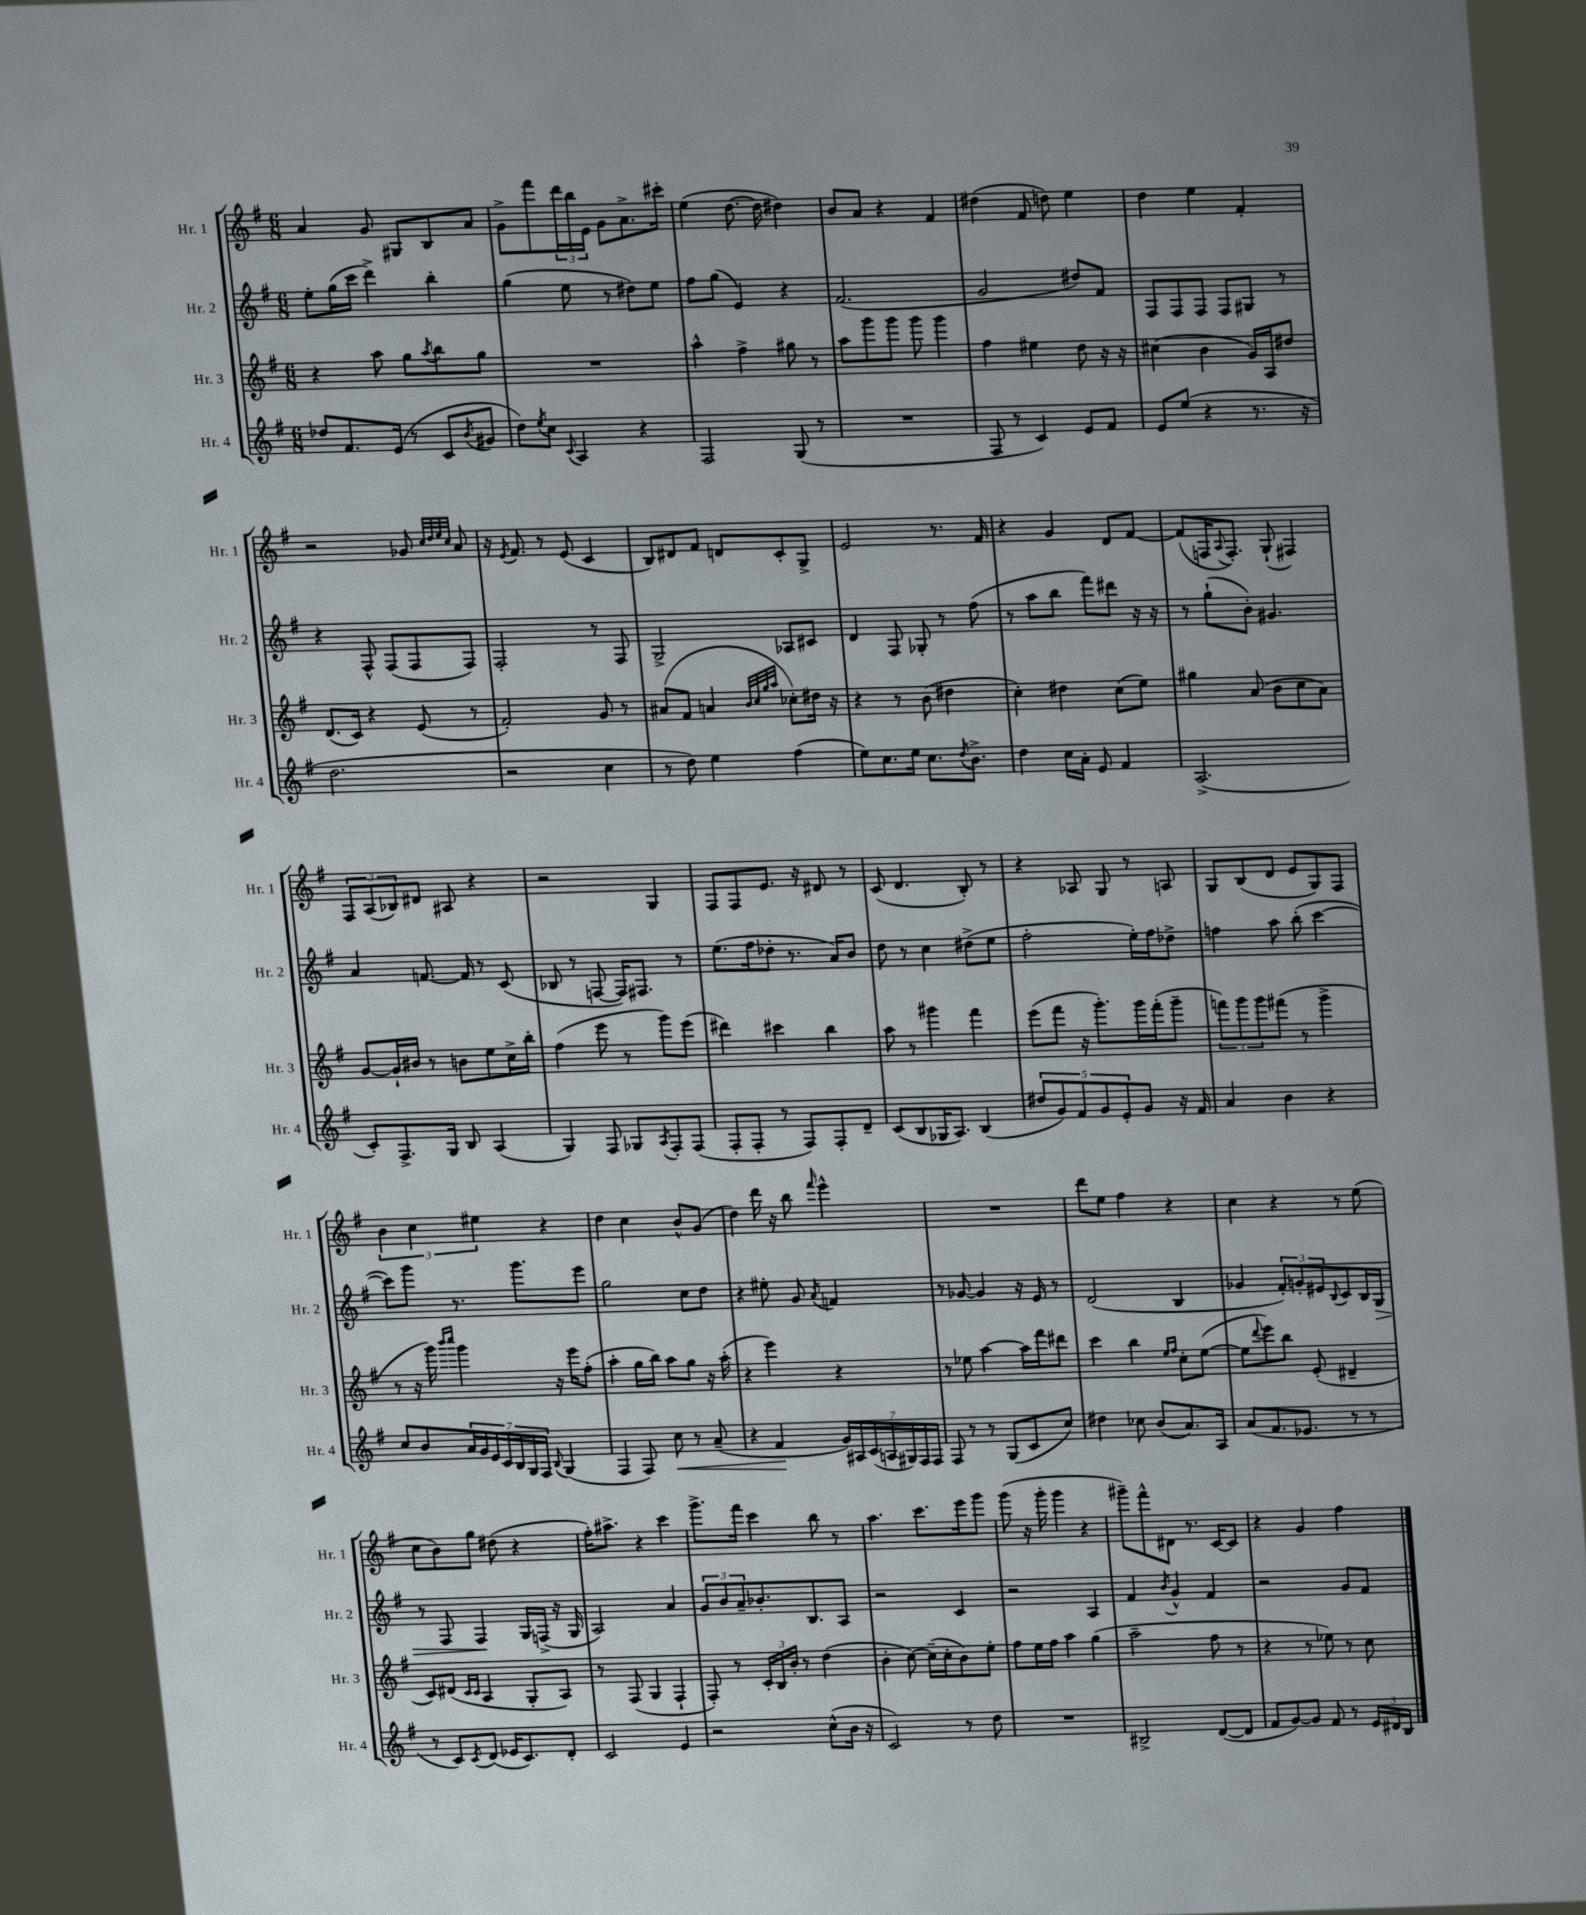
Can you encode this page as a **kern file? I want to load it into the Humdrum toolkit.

**kern	**dynam	**kern	**kern	**dynam	**kern
*part4	*part4	*part3	*part2	*part2	*part1
*staff4	*staff4	*staff3	*staff2	*staff2	*staff1
*I"Hr. 4	*	*I"Hr. 3	*I"Hr. 2	*	*I"Hr. 1
*I'Hr. 4	*	*I'Hr. 3	*I'Hr. 2	*	*I'Hr. 1
*clefG2	*	*clefG2	*clefG2	*	*clefG2
*k[f#]	*	*k[f#]	*k[f#]	*	*k[f#]
*M6/8	*	*M6/8	*M6/8	*	*M6/8
=111	=111	=111	=111	=111	=111
8dd-X/L	.	4r	8ee'\L	.	4a/
8.f#/	.	.	(16gg\L	.	.
.	.	.	16ccc\JJ	.	.
.	.	8aa\	4ddd^\)	.	8g/
(16e/Jk	.	.	.	.	.
8r	.	8gg\L	.	.	8G#X/L
.	.	8qaa/	.	.	.
8c/L	.	8bb\	4bb'\	.	8B/
8qb/	.	.	.	.	.
8g#X/J	.	8gg\J	.	.	8a/J
=112	=112	=112	=112	=112	=112
8dd\L)	.	2.r	(4gg\	.	8g^\L
8qee/	.	.	.	.	.
8cc\J	.	.	.	.	8fff#\
8qqc/	.	.	.	.	.
4A/	.	.	8ee\	.	24ddd\L
.	.	.	.	.	24bb\
.	.	.	.	.	24e\JJ
.	.	.	8r	.	8g\L
4r	.	.	8dd#X\L)	.	8.a^\
.	.	.	8ee\J	.	.
.	.	.	.	.	16ccc#X'\Jk
=113	=113	=113	=113	=113	=113
2F#/	.	4aa^^\	8ff#\L	.	(4ee\
.	.	.	(8gg\J	.	.
.	.	4ff#^\	4e/)	.	[8.dd\
.	.	.	.	.	16dd\]
(8G/	.	8gg#X\	4r	.	4dd#X\)
8r	.	8r	.	.	.
=114	=114	=114	=114	=114	=114
2.r	.	8aa\L	(2.f#/	.	8b/L
.	.	8ggg\	.	.	8a/J
.	.	8ggg\J	.	.	4r
.	.	8ggg\	.	.	.
.	.	4ggg\	.	.	4f#/
=115	=115	=115	=115	=115	=115
8F#/	.	4ff#\	2g/	.	(4dd#X\
8r	.	.	.	.	.
4c/)	.	4ee#X\	.	.	8f#/
.	.	.	.	.	8ddn\)
8e/L	.	8dd\	8dd#X/L)	.	4ee\
8f#/J	.	16r	8f#/J	.	.
.	.	16r	.	.	.
=116	=116	=116	=116	=116	=116
8e/L	.	(4cc#X\	8F#/L	.	4dd\
(8ee/J	.	.	8F#/	.	.
4r	.	4b\	8F#/J	.	4ee\
.	.	.	8F#/L	.	.
8.r	.	16g/LL)	8G#X/J	.	4f#'/
.	.	16A/J	.	.	.
.	.	8dd#X/J	8r	.	.
16r	.	.	.	.	.
!!LO:LB:g=z
=117	=117	=117	=117	=117	=117
2.dd\	.	(8.d/L	4r	.	2r
.	.	16c/Jk)	.	.	.
.	.	4r	8F#^^/	.	.
.	.	.	(8F#/L	.	.
.	.	(8e/	8F#/	.	8g-X/
.	.	.	.	.	32qqcc/LLL
.	.	.	.	.	32qqdd/
.	.	.	.	.	32qqee/
.	.	.	.	.	32qqcc/JJJ
.	.	8r	8F#/J)	.	8a/
=118	=118	=118	=118	=118	=118
2r	.	2f#'/)	2F#'/	.	16r
.	.	.	.	.	8qe/
.	.	.	.	.	8.f#/
.	.	.	.	.	8r
.	.	.	.	.	(8e/
4cc\	.	8g/	8r	.	4c/
.	.	8r	8F#/	.	.
=119	=119	=119	=119	=119	=119
8r	.	(8a#X/L	2G^/	.	8B/L)
8dd\)	.	8f#/J	.	.	8d#X/
4ee\	.	4an/	.	.	8f#/J
.	.	.	.	.	8dn/L
.	.	32qqb/LLL	.	.	.
.	.	32qqcc/	.	.	.
.	.	32qqgg/	.	.	.
.	.	32qqaa/JJJ	.	.	.
(4ff#\	.	8cc-X'\L)	8A-X/L	.	8c'/
.	.	16dd#X\Jk	8c#X/J	.	8G^/J
.	.	16r	.	.	.
=120	=120	=120	=120	=120	=120
8ee\L)	.	4r	4d/	.	2e/
8.cc\	.	.	.	.	.
.	.	8r	8F#/	.	.
16ee\Jk	.	.	.	.	.
8.cc\L	.	(8b\	8G-X'/	.	.
.	.	4dd#X\	8r	.	8.r
8qdd/	.	.	.	.	.
8.b^\J	.	.	.	.	.
.	.	.	(8ff#\	.	.
.	.	.	.	.	16f#/
=121	=121	=121	=121	=121	=121
4dd\	.	4cc'\)	8r	.	4r
.	.	.	8aa\L	.	.
16cc\LL	.	4dd#X\	8bb\J	.	4g/
16a'\JJ	.	.	.	.	.
8e/	.	.	8fff#\L)	.	.
4f#/	.	(8cc\L	8ddd#X\J	.	8d/L
.	.	8ee\J)	16r	.	[8f#/J
.	.	.	16r	.	.
=122	=122	=122	=122	=122	=122
(2.A^/	.	4gg#X\	8r	.	(8f#/L]
.	.	.	(8gg`\L	.	16Fn/K
.	.	.	.	.	8qqA/
.	.	.	.	.	8.F'/J)
.	.	(8a/	8b'\J)	.	.
.	.	8b\L	4.g#X/	.	(8G`/
.	.	8cc\	.	.	4F#X/)
.	.	8a\J)	.	.	.
!!LO:LB:g=z
=123	=123	=123	=123	=123	=123
8c'/L)	.	[8g/L	4a/	.	12F#/L
.	.	.	.	.	(12A/
8.F#^/	.	16g`/L]	.	.	.
.	.	.	.	.	12B-X/)
.	.	16b#X/JJ	.	.	.
.	.	8r	[8.fn/	.	8d#X/J
16G/Jk	.	.	.	.	.
8B/	.	8bn\L	.	.	8A#X/
.	.	.	16f/]	.	.
(4A/	.	8ee\	8r	.	4r
.	.	16cc^\L	(8c/	.	.
.	.	16bb'\JJ	.	.	.
=124	=124	=124	=124	=124	=124
4G/)	.	(4ff#\	8B-X/	.	2r
.	.	.	8r	.	.
8F#/	.	8eee\	[8Fn/	.	.
8G-X/L	.	8r	16F/KL])	.	.
.	.	.	8.F#X/J	.	.
8qA/	.	.	.	.	.
8F#'/	.	8ggg\L)	.	.	4G/
(8F#/J	.	(8eee\J	8r	.	.
=125	=125	=125	=125	=125	=125
8F#'/L	.	4ddd#X\)	(8.ee\L	.	8F#/L
8F#'/J	.	.	.	.	8F#/
.	.	.	16ff#\k	.	.
8r	.	4ccc#X\	8dd-X'\J	.	8.e/J
8F#/L)	.	.	8.r	.	.
.	.	.	.	.	16r
8F#'/	.	4bb\	.	.	8d#X/
.	.	.	16a/KL)	.	.
8d~/J	.	.	8b/J	.	8r
=126	=126	=126	=126	=126	=126
(8c/L	.	8aa\	8dd\	.	(8c/
8B/	.	8r	8r	.	4.d/
16G-X/K	.	4ggg#X\	4cc\	.	.
8.A/J)	.	.	.	.	.
(4B/	.	4fff#\	(8dd#X^\L	.	8B'/)
.	.	.	8ee\J	.	8r
=127	=127	=127	=127	=127	=127
10dd#X/L	.	(8eee\L	2ff#'\	.	4r
10g/)	.	.	.	.	.
.	.	8fff#\J	.	.	.
10f#/	.	.	.	.	.
.	.	16r	.	.	8A-X/
10g/	.	.	.	.	.
.	.	8.ggg'\L)	.	.	.
.	.	.	.	.	8G/
10e'/	.	.	.	.	.
8g/J	.	16ggg\L	16ee'\LL)	.	8r
.	.	(16fff#'\J	16ff#\J	.	.
16r	.	8ggg~\J	8dd-X^\J	.	8An/
16f#/	.	.	.	.	.
=128	=128	=128	=128	=128	=128
4a/	.	12fffn\L)	4ffn\	.	8G/L
.	.	12ggg\	.	.	.
.	.	.	.	.	(8B/
.	.	12ggg\	.	.	.
4b\	.	(8fff#X\J	8aa\	.	8d/J
.	.	8r	(8bb'\	.	8e/L
4r	.	4ggg^\	[4ccc\	.	8G/)
.	.	.	.	.	8F#/J
!!LO:LB:g=z
=129	=129	=129	=129	=129	=129
8cc/L	.	8r	8ccc\L])	.	6b\
8b/	.	16r	8ggg\J	.	.
.	.	.	.	.	6cc\
.	.	16ggg\)	.	.	.
.	.	16qqbbb/LL	.	.	.
.	.	16qqcccc/JJ	.	.	.
28a/L	.	4ggg\	8.r	.	.
28g/	.	.	.	.	.
28e/	.	.	.	.	.
.	.	.	.	.	6ee#X\
28c/	.	.	.	.	.
28B/	.	.	.	.	.
28G/	.	.	.	.	.
.	.	.	8.ggg\L	.	.
28F#/JJ	.	.	.	.	.
8qqB/	.	.	.	.	.
(4G/	.	16r	.	.	4r
.	.	16eee\KL	.	.	.
.	.	(8ff#'\J	8eee\J	.	.
=130	=130	=130	=130	=130	=130
4F#/	.	4aa'\	2gg\	.	4dd\
8F#/)	.	16gg\LL	.	.	4cc\
.	.	16bb\JJ)	.	.	.
!	!LO:HP:b	!	!	!	!
8cc\	<	8aa\L	.	.	.
8r	.	8gg\J	8cc\L	.	8b^^/L
(8a~/	.	16r	8dd\J	.	(8g/J
.	.	(16aa'\	.	.	.
=131	=131	=131	=131	=131	=131
4r	.	4r	4r	.	4dd\)
4f#/	.	4eee\)	8ee#X'\	.	16ddd\
.	.	.	.	.	16r
.	.	.	8g/	.	8bb\
.	.	.	8qa/	.	16qqfff#/
28g/LL)	[	4r	4fn/	.	4eee^^\
28A#X/	.	.	.	.	.
(28c/	.	.	.	.	.
28An/	.	.	.	.	.
28G#X/)	.	.	.	.	.
28F#/	.	.	.	.	.
28F#/JJ	.	.	.	.	.
=132	=132	=132	=132	=132	=132
8F#/	.	8r	8r	.	2.r
8r	.	8ee-X\	[8g-X/	.	.
8r	.	[4aa\	4g-/]	.	.
(8G/L	.	.	.	.	.
8c/	.	16aa\LL]	16r	.	.
.	.	16fff#\J	16e/	.	.
8cc/J)	.	8ddd#X\J	8r	.	.
=133	=133	=133	=133	=133	=133
4dd#X\	.	4ccc\	(2d/	.	8ddd\L
.	.	.	.	.	8ee\J
8cc-X\	.	4bb\	.	.	4ff#\
(8b/L	.	.	.	.	.
.	.	16qqee/LL	.	.	.
.	.	16qqff#/JJ	.	.	.
8.a/)	.	8cc'\L	4B/	.	4r
.	.	([8ee\J	.	.	.
16A/Jk	.	.	.	.	.
=134	=134	=134	=134	=134	=134
(8a/L	.	8ee\L]	4g-X/	.	4cc\
.	.	8qqddd/	.	.	.
8.f#/	.	8eee\)	.	.	.
.	.	8bb\J	12f#'/L)	.	4r
8.e-X/J	.	.	.	.	.
.	.	.	12gn'/	.	.
.	.	(8e'/	.	.	.
.	.	.	12e#X/	.	.
.	.	.	8qqB/	.	.
8r	.	4d#X~/	8c/	.	8r
8r	.	.	16B/L	.	(8ee\
!	!	!	!	!LO:HP:b	!
.	.	.	16G/JJ	>	.
!!LO:LB:g=z
=135	=135	=135	=135	=135	=135
8r	.	8c/L)	8r	.	8cc\L
8c/L)	.	(8d#X/J	8F#/	.	8b\)
.	.	16qqc/LL	.	.	.
8qc/	.	16qqc/JJ	.	.	.
(8d/J	.	4A/	4F#/	.	8gg\J
16e-X/KL	.	.	.	.	(8dd#X\
8.c/)	.	.	.	.	.
.	.	8G'/L	16G/LL	]	4r
.	.	.	(16Fn^/JJ	.	.
8d'/J	.	8A/J)	16r	.	.
.	.	.	16G/	.	.
=136	=136	=136	=136	=136	=136
2c/	.	8r	2A/)	.	16ff#'\KL)
.	.	.	.	.	8.aa#X^\J
.	.	(8F#/	.	.	.
.	.	4G/	.	.	4r
4e/	.	4F#`/	4a/	.	4ccc\
=137	=137	=137	=137	=137	=137
2r	.	8F#'/)	12g/L	.	8.ggg^\L
.	.	.	12b/	.	.
.	.	8r	.	.	.
.	.	.	12a~/	.	.
.	.	.	.	.	16fff#\Jk
.	.	24c'/LL	8.b-X'/	.	4ccc\
.	.	24B/	.	.	.
.	.	24b'/JJ	.	.	.
.	.	8r	.	.	.
.	.	.	8.B/	.	.
(8cc^^\L	.	(4dd\	.	.	8bb\
16b\Jk	.	.	8A/J	.	8r
16r	.	.	.	.	.
=138	=138	=138	=138	=138	=138
2c/)	.	4b'\	2r	.	4.aa\
.	.	[8cc\)	.	.	.
.	.	(16cc~\LL]	.	.	8.ccc\L
.	.	16cc'\J	.	.	.
8r	.	8b\)	4c/	.	.
.	.	.	.	.	16eee\k
8dd\	.	8ee'\J	.	.	8ggg\J
=139	=139	=139	=139	=139	=139
2.r	.	8ff#\L	2r	.	(8ggg\
.	.	16ee\L	.	.	16r
.	.	16ff#\JJ	.	.	16ggg'\
.	.	4aa\	.	.	4ggg\
.	.	(4gg\	4A/	.	4r
=140	=140	=140	=140	=140	=140
2B#X^/	.	2aa~\	4f#/	.	8ggg#X~\L)
.	.	.	.	.	8fff#^^\
.	.	.	8qb/	.	.
.	.	.	4g^^/	.	8d#X\J
.	.	.	.	.	8.r
([8d/L	.	8ff#\	4f#/	.	.
.	.	.	.	.	[16c/KL
8d/J]	.	8r	.	.	8c/J]
=141	=141	=141	=141	=141	=141
8f#/L	.	4r	2r	.	4r
[8g/)	.	.	.	.	.
8g/J]	.	8r	.	.	4g/
8f#/	.	8ee-X\)	.	.	.
8r	.	8r	8g/L	.	4ff#\
24e/LL	.	8cc\	8f#/J	.	.
24d#X/	.	.	.	.	.
24B/JJ	.	.	.	.	.
==	==	==	==	==	==
*-	*-	*-	*-	*-	*-
